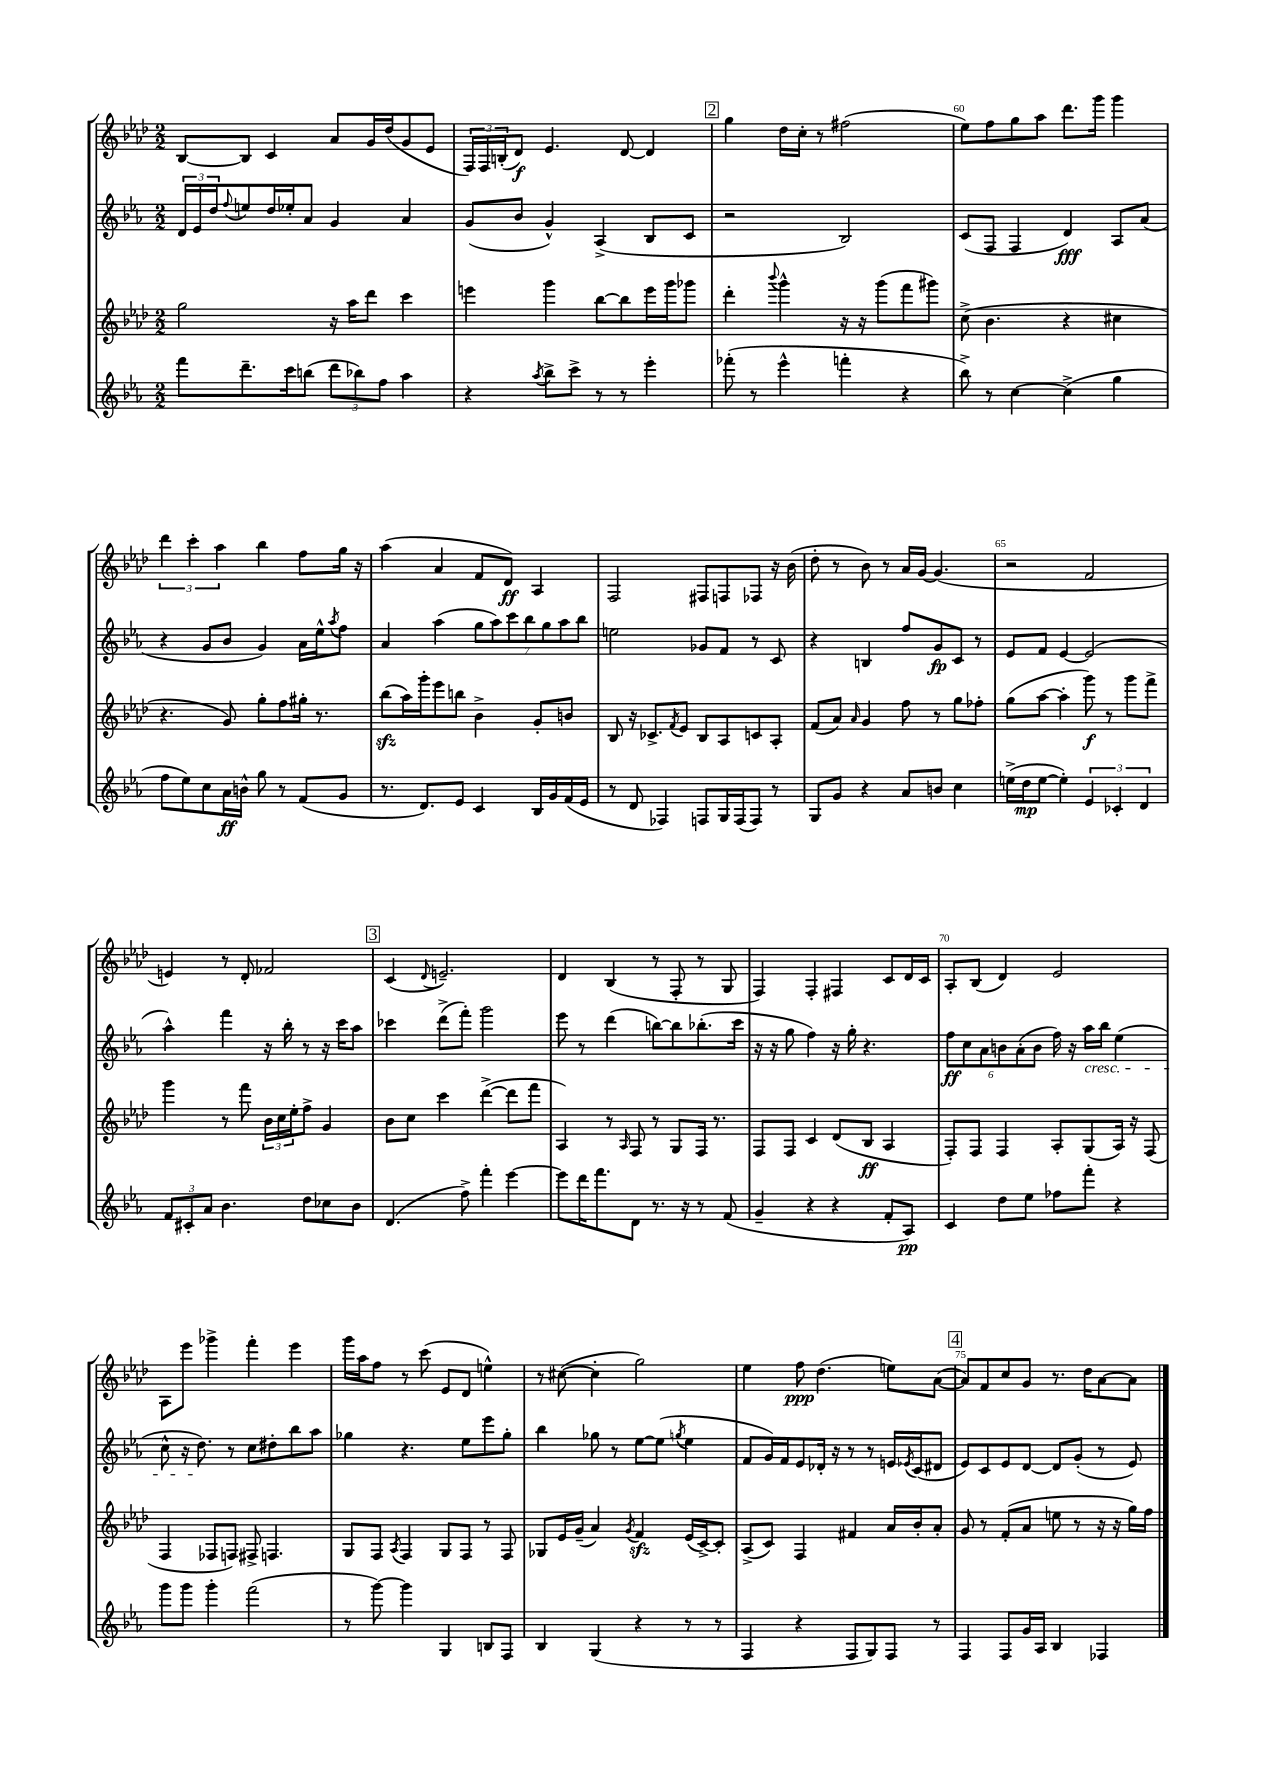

**kern	**kern	**kern	**kern
*staff4	*staff3	*staff2	*staff1
*clefG2	*clefG2	*clefG2	*clefG2
*k[b-e-a-]	*k[b-e-a-d-]	*k[b-e-a-]	*k[b-e-a-d-]
*M2/2	*M2/2	*M2/2	*M2/2
8fff	2gg	24d	[8B-
.	.	24e-	.
.	.	24dd	.
.	.	8qqff	.
8.ddd~	.	8ee	8B-]
.	.	16dd	4c
16ccc	.	16ee-'	.
(8bb	.	8a-	.
12ddd	16r	4g	8a-
.	16aa-	.	.
12bb-)	.	.	.
.	8ddd-	.	16g
12ff	.	.	.
.	.	.	(16dd-
4aa-	4ccc	4a-	8g
.	.	.	8e-
=	=	=	=
4r	4eee	(8g	24F)
.	.	.	24F
.	.	.	(24B'
.	.	8b-	8d-)
8qaa-	.	.	.
8bb-^	4ggg	4g^^)	4.e-
8ccc^	.	.	.
8r	[8bb-	(4A-^	.
8r	8bb-]	.	[8d-
4eee-'	16eee	8B-	4d-]
.	16ggg	.	.
.	8ggg-	8c	.
=	=	=	=
(8fff-'	4ddd-'	2r	4gg
8r	.	.	.
.	8qqbbb-	.	.
4eee-^^	4ggg^^	.	16dd-
.	.	.	16cc'
.	.	.	8r
4fff'	16r	2B-)	(2ff#
.	16r	.	.
.	(8ggg	.	.
4r	8fff	.	.
.	8ggg#)	.	.
=	=	=	=
8bb-^)	(8cc^	(8c	8ee-)
8r	4.b-	8F	8ff
[4cc	.	4F	8gg
.	.	.	8aa-
(4cc^]	4r	4d)	8.ddd-
.	.	.	16ggg
4gg	4cc#	8A-	4ggg
.	.	(8a-	.
=	=	=	=
8ff	4.r	4r	6ddd-
8ee-)	.	.	.
.	.	.	6ccc'
8cc	.	8g	.
.	.	.	6aa-
16a-	8g)	8b-	.
16b^^	.	.	.
8gg	8gg'	4g)	4bb-
8r	8ff	.	.
(8f	16gg#'	16a-	8ff
.	8.r	16ee-^^	.
.	.	8qaa-	.
8g	.	8ff	16gg
.	.	.	16r
=	=	=	=
8.r	(8bb-	4a-	(4aa-
.	16aa-)	.	.
8.d)	16ggg'	.	.
.	8eee-	(4aa-	4a-
8e-	8bb	.	.
4c	4b-^	14gg	8f
.	.	14aa-)	.
.	.	.	8d-)
.	.	14ccc	.
.	.	14bb-	.
16B-	8g'	.	4A-
.	.	14gg	.
16g	.	.	.
.	.	14aa-	.
(16f	8b	.	.
.	.	14bb-	.
16e-	.	.	.
=	=	=	=
8r	8B-	2ee	2F
8d	16r	.	.
.	8.c-^	.	.
4F-)	.	.	.
.	8qf	.	.
.	8e-	.	.
8F	8B-	8g-	8F#
16G	8A-	8f	8F
(16F	.	.	.
8F)	8c	8r	8F-
8r	8A-'	8c	16r
.	.	.	(16b-
=	=	=	=
8G	(8f	4r	8dd-'
8g	8a-)	.	8r
.	16qqa-	.	.
4r	4g	4B	8b-)
.	.	.	8r
8a-	8ff	8ff	16a-
.	.	.	[16g
8b	8r	8g	(4.g]
4cc	8gg	8c	.
.	8ff-'	8r	.
=	=	=	=
(16ee^	(8gg	8e-	2r
16dd	.	.	.
[8ee	[8aa-	8f	.
4ee'])	4aa-']	[4e-	.
6e-	8ggg)	(2e-]	2f
.	8r	.	.
6c-'	.	.	.
.	8ggg	.	.
6d	.	.	.
.	8fff^	.	.
=	=	=	=
12f	4ggg	4aa-^^)	4e)
12c#'	.	.	.
12a-	.	.	.
4.b-	8r	4fff	8r
.	8fff	.	8d-'
.	24b-	16r	2f-
.	24cc	.	.
.	.	16bb-'	.
.	24ee-'	.	.
8dd	8ff^	8r	.
8cc-	4g	16r	.
.	.	16ccc	.
8b-	.	8aa-	.
=	=	=	=
(4.d	8b-	4ccc-	(4c
.	8cc	.	.
.	.	.	8qqd-
.	4ccc	(8ddd^	2.e~)
8ff^)	.	8fff')	.
4fff'	([4ddd-^	2ggg	.
[4eee-	8ddd-]	.	.
.	8fff	.	.
=	=	=	=
8eee-]	4A-)	8eee-	4d-
16ddd	.	8r	.
8.fff	.	.	.
.	8r	(4ddd	(4B-
.	16qqA-	.	.
8d	8F	.	.
8.r	8r	[8bb)	8r
.	8G	8bb]	8F'
16r	.	.	.
8r	16F	(8.bb-'	8r
.	8.r	.	.
(8f	.	.	8G
.	.	16ccc	.
=	=	=	=
4g~	8F	16r	4F)
.	.	16r	.
.	8F	8gg	.
4r	4c	4ff)	4F'
4r	(8d-	16r	4F#
.	.	16gg'	.
.	8B-	4.r	.
8f'	4A-	.	8c
8A-)	.	.	16d-
.	.	.	16c
=	=	=	=
4c	8F')	12ff	8A-'
.	.	12cc	.
.	8F	.	(8B-
.	.	12a-	.
8dd	4F	12b	4d-)
.	.	(12a-'	.
8ee-	.	.	.
.	.	12b	.
8ff-	8A-'	16ff)	2e-
.	.	16r	.
8fff'	(8G	16aa-	.
.	.	16bb-	.
4r	16A-)	(4ee-	.
.	16r	.	.
.	(8F	.	.
=	=	=	=
8ggg	4F	8cc^^	8A-
8ggg	.	16r	8eee-
.	.	8.dd)	.
4ggg'	8F-	.	4ggg-^
.	8F)	8r	.
(2fff	8F#^	8cc	4fff'
.	4.F	8dd#'	.
.	.	8bb-	4eee-
.	.	8aa-	.
=	=	=	=
8r	8G	4gg-	16ggg
.	.	.	16aa-
[8ggg)	8F	.	8ff
.	8qA-	.	.
4ggg]	4F	4.r	8r
.	.	.	(8ccc
4G	8G	.	8e-
.	8F	8ee-	8d-
8B	8r	8eee-	4ee^^)
8F	8F	8gg-'	.
=	=	=	=
4B-	8G-	4bb-	8r
.	16e-	.	([8cc#
.	(16g~	.	.
(4G	4a-)	8gg-	4cc#']
.	.	8r	.
.	8qg	.	.
4r	4f	[8ee-	2gg)
.	.	(8ee-]	.
.	.	8qgg	.
8r	(16e-	4ee-	.
.	[16c^)	.	.
8r	8c']	.	.
=	=	=	=
4F	(8A-^	8f	4ee-
.	8c)	16g)	.
.	.	16f	.
4r	4F	8e-	8ff
.	.	16d-'	(4.dd-
.	.	16r	.
8F	4f#	8r	.
8G)	.	8r	.
8F	16a-	16e	8ee)
.	.	8qe-	.
.	16b-'	(16c	.
8r	8a-'	8d#	([8a-
=	=	=	=
4F	8g	8e-)	8a-])
.	8r	8c	8f
8F	(8f'	8e-	8cc
16g	8a-	[8d	8g
16A-	.	.	.
4B-	8ee	8d]	8.r
.	8r	(8g'	.
.	.	.	16dd-
4F-	16r	8r	[8a-
.	16r	.	.
.	16gg)	8e-)	8a-]
.	16ff	.	.
==	==	==	==
*-	*-	*-	*-
